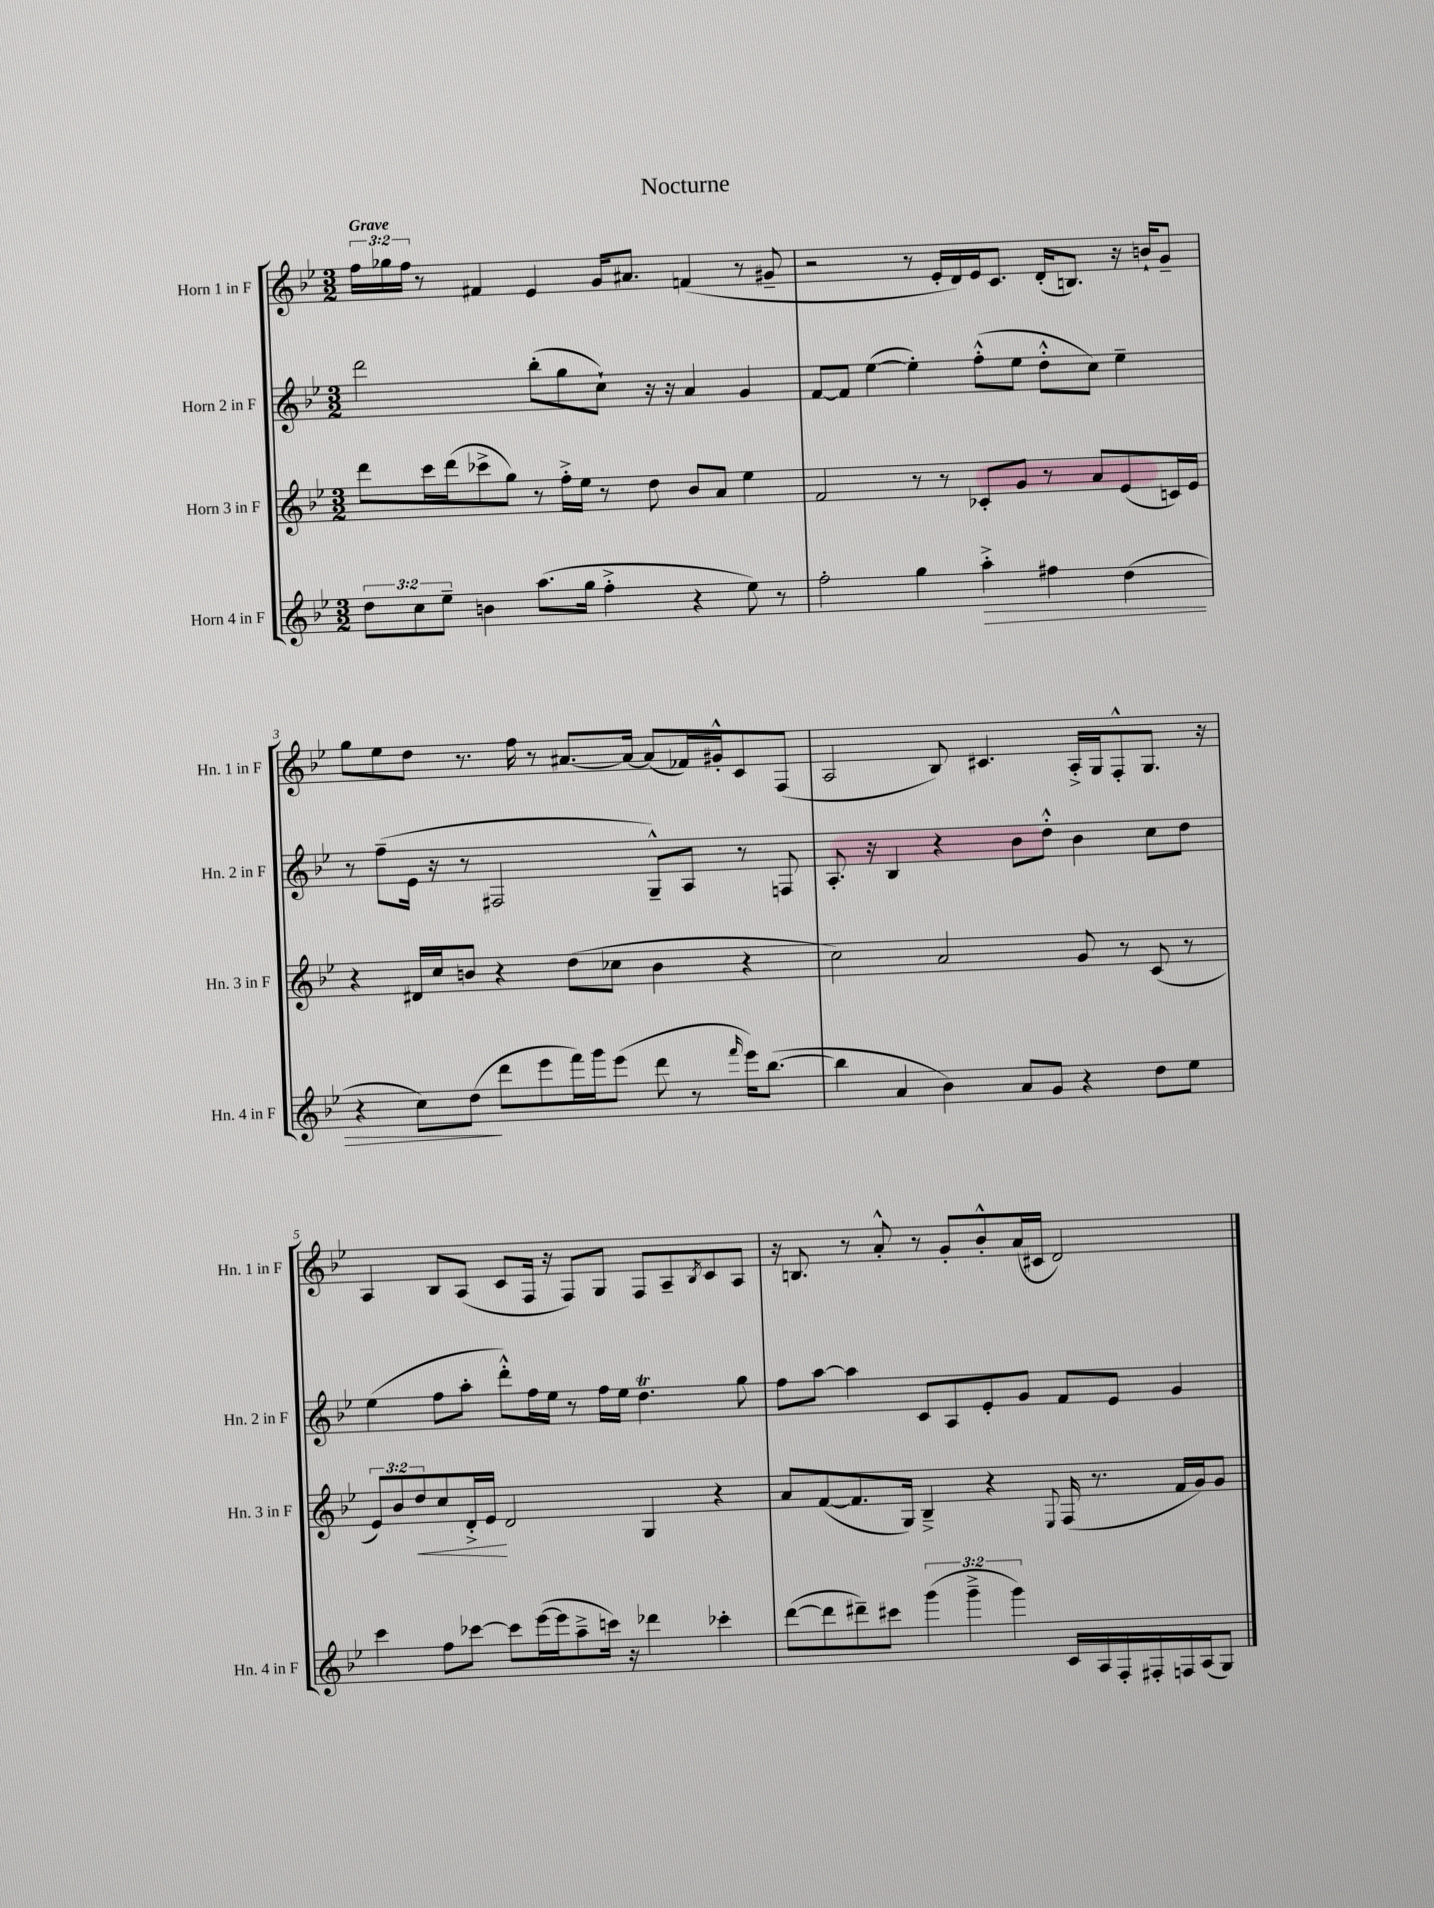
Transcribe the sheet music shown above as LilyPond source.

\header { title = "Nocturne" }
<<
\new StaffGroup <<
\new Staff = "s0" \with { instrumentName = "Horn 1 in F" shortInstrumentName = "Hn. 1 in F" } {
    \clef treble \key bes \major \numericTimeSignature \time 3/2 \override Staff.TupletNumber.text = #tuplet-number::calc-fraction-text \tempo "Grave"
    \tuplet 3/2 { f''16 ges''16 f''16 } r8 fis'4 ees'4 g'16 ais'8. f'4( r8 gis'8-- |
    r2 r8 ees'16-. d'16) ees'16 c'8. d'16-.( b8.) r16 b'16-! g'8-- |
    g''8 ees''8 d''8 r8. f''16 r8 ais'8.~ ais'16~ ais'8( fes'16) gis'16-.-^ c'8 f8( |
    a2 bes8) cis'4. a16-.-> g16 f8-.-^ g8. r16 |
    a4 bes8 a8( c'8 f16 r16 f8) g8 f8 a8-- \acciaccatura { bes8 } c'8 a8 |
    r16 b8. r8 a'8-.-^ r8 g'8-. bes'8-.-^ a'16( cis'16 d'2) \bar "|." |
}
\new Staff = "s1" \with { instrumentName = "Horn 2 in F" shortInstrumentName = "Hn. 2 in F" } {
    \clef treble \key bes \major \numericTimeSignature \time 3/2
    d'''2 bes''8-.( g''8 c''8-!) r16 r16 a'4 g'4 |
    f'8~ f'8 ees''4~( ees''4-.) f''8-.-^( ees''8 d''8-.-^ c''8) ees''4-- |
    r8 f''8--( ees'16 r16 r8 fis2 g8---^) a8 r8 f8 |
    a8.-. r16 bes4 r4 bes'8 d''8-.-^ bes'4 c''8 d''8 |
    ees''4( f''8 a''8-. d'''8-.-^) f''16 ees''16 r8 f''16 ees''16 d''4.\trill g''8 |
    f''8 a''8~ a''4 c'8 a8 ees'8-. g'8 f'8 ees'8 g'4 \bar "|." |
}
\new Staff = "s2" \with { instrumentName = "Horn 3 in F" shortInstrumentName = "Hn. 3 in F" } {
    \clef treble \key bes \major \numericTimeSignature \time 3/2 \override Staff.TupletNumber.text = #tuplet-number::calc-fraction-text
    d'''8 c'''16 d'''16( ces'''8-> g''8) r8 f''16-.-> ees''16 r8 d''8 bes'8 a'8 ees''4 |
    f'2 r8 r8 ces'8-. g'8 r8 a'8 ees'8( c'16) ees'16 |
    r4 dis'16 c''16 b'8 r4 d''8( ces''8 b'4 r4 |
    c''2) a'2 g'8 r8 c'8( r8 |
    \tuplet 3/2 { ees'8) bes'8 d''8\< } c''8 d'16-.-> ees'16\! d'2 g4 r4 |
    a'8 f'8~( f'8. g16) bes4---> r4 \appoggiatura { ees8 } f16( r8. f'16 g'16) g'8 \bar "|." |
}
\new Staff = "s3" \with { instrumentName = "Horn 4 in F" shortInstrumentName = "Hn. 4 in F" } {
    \clef treble \key bes \major \numericTimeSignature \time 3/2 \override Staff.TupletNumber.text = #tuplet-number::calc-fraction-text
    \tuplet 3/2 { d''8 c''8 ees''8-- } b'4 a''8.( g''16 f''4-.-> r4 ees''8) r8 |
    f''2-. g''4 a''4-.->\> fis''4 d''4( |
    r4 c''8) d''8\!( d'''8 ees'''8 f'''16) g'''16 ees'''8( d'''8 r8 \grace { f'''16 } ees'''16) bes''8.~( |
    bes''4 a'4 bes'4) a'8 g'8 r4 d''8 ees''8 |
    c'''4 f''8 ces'''8~ ces'''8 ees'''16~( ees'''16 a''8---> c'''16) r16 des'''4 ces'''4-. |
    d'''8~( d'''8 dis'''8--) cis'''8 \tuplet 3/2 { g'''4( g'''4---> g'''4) } c'16 a16 f16-. fis16-. f16 a16( g8) \bar "|." |
}
>>
>>
